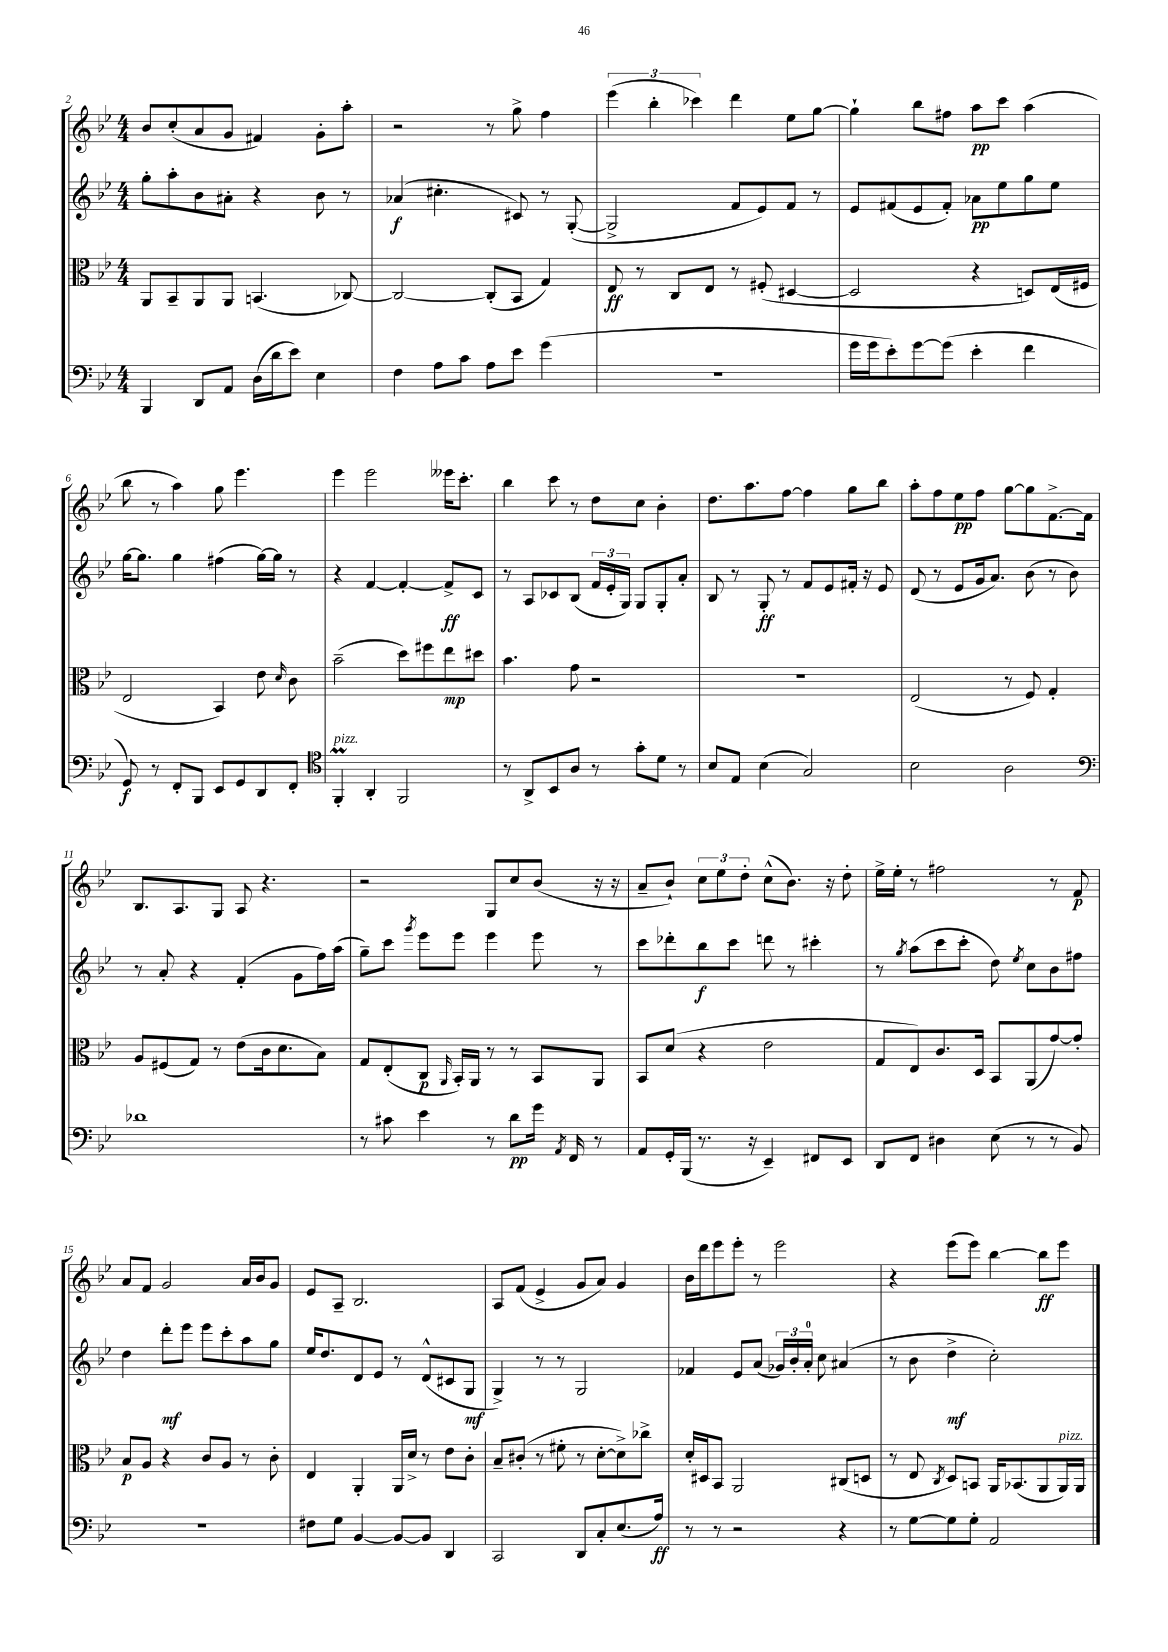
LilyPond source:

<<
\new StaffGroup <<
\new Staff = "s0" {
    \clef treble \key bes \major \numericTimeSignature \time 4/4
    \autoBeamOff bes'8[ c''8-.( a'8 g'8] fis'4) g'8[-. a''8]-. |
    r2 r8 g''8-> f''4 |
    \tuplet 3/2 { ees'''4( bes''4-. ces'''4) } d'''4 ees''8[ g''8]~ |
    g''4-! bes''8[ fis''8] a''8[\pp c'''8] a''4( |
    bes''8 r8 a''4) g''8 ees'''4. |
    ees'''4 ees'''2 eeses'''16[ c'''8.]-. |
    bes''4 c'''8 r8 d''8[ c''8] bes'4-. |
    d''8.[ a''8. f''8]~ f''4 g''8[ bes''8] |
    a''8[-. f''8 ees''8\pp f''8] g''8[~ g''8 f'8.~-> f'16] |
    bes8.[ a8. g8] a8 r4. |
    r2 g8[ c''8 bes'8]( r16 r16 |
    a'8[-- bes'8]-!) \tuplet 3/2 { c''8[ ees''8 d''8]-. } c''8[-^( bes'8.]) r16 d''8-. |
    ees''16[-> ees''16]-. r8 fis''2 r8 f'8\p |
    a'8[ f'8] g'2 a'16[ bes'16 g'8] |
    ees'8[ a8]-- bes2. |
    a8[ f'8]( ees'4-> g'8[ a'8]) g'4 |
    bes'16[ d'''16 ees'''8 ees'''8]-. r8 ees'''2 |
    r4 ees'''8[( ees'''8]) bes''4~ bes''8[\ff ees'''8] \bar "|." |
}
\new Staff = "s1" {
    \clef treble \key bes \major \numericTimeSignature \time 4/4
    \autoBeamOff g''8[-. a''8-. bes'8 ais'8]-. r4 bes'8 r8 |
    aes'4\f( cis''4.-. cis'8) r8 g8~-.( |
    g2-> f'8[ ees'8) f'8] r8 |
    ees'8[ fis'8( ees'8 fis'8]-.) aes'8[\pp ees''8 g''8 ees''8] |
    g''16[~ g''8.] g''4 fis''4( g''16[~) g''16] r8 |
    r4 f'4~ f'4~-. f'8[->\ff c'8] |
    r8 a8[ ces'8 bes8]( \tuplet 3/2 { f'16[ ees'16-. g16]) } g8[ g8-. a'8]-. |
    bes8 r8 g8-.\ff r8 f'8[ ees'8 fis'16]-. r16 ees'8 |
    d'8( r8 ees'8[ g'16 a'8.]) bes'8( r8 bes'8) |
    r8 a'8-. r4 f'4-.( g'8[ f''16) a''16]( |
    g''8[--) c'''8] \acciaccatura { g'''8 } ees'''8[ ees'''8] ees'''4 ees'''8 r8 |
    c'''8[ des'''8-. bes''8\f c'''8] d'''8 r8 cis'''4-. |
    r8 \acciaccatura { g''8 } a''8[( c'''8 c'''8]-. d''8) \acciaccatura { ees''8 } c''8[ bes'8 fis''8] |
    d''4 d'''8[-.\mf ees'''8] ees'''8[ c'''8-. a''8 g''8] |
    ees''16[ d''8. d'8 ees'8] r8 d'8[-^( cis'8 g8]\mf |
    g4->) r8 r8 g2 |
    fes'4 ees'8[ a'8]( \tuplet 3/2 { ges'16[) bes'16-. a'16]-0-. } c''8 ais'4( |
    r8 bes'8 d''4->\mf c''2-.) \bar "|." |
}
\new Staff = "s2" {
    \clef alto \key bes \major \numericTimeSignature \time 4/4
    \autoBeamOff a,8[ bes,8-- a,8 a,8] b,4.( ces8~) |
    ces2~ ces8[-.( bes,8] g4) |
    ees8\ff r8 c8[ ees8] r8 fis8-.( dis4~ |
    dis2 r4 d8[) ees16( fis16] |
    ees2 bes,4) ees'8 \grace { d'16 } c'8 |
    bes'2--( d''8[) fis''8 ees''8\mp dis''8] |
    bes'4. g'8 r2 |
    R1 |
    ees2( r8 f8) g4-. |
    a8[ fis8( g8]) r8 ees'8[( c'16 d'8. bes8]) |
    g8[ ees8-.( c8]\p \grace { a,16 } bes,16[-.) a,16] r8 r8 bes,8[ a,8] |
    bes,8[ d'8]( r4 ees'2 |
    g8[ ees8) c'8. d16] bes,8[ a,8( g'8~) g'8]-. |
    bes8[\p a8] r4 c'8[ a8] r8 c'8-. |
    ees4 a,4-. a,16[ d'16]-> r8 ees'8[ c'8]-. |
    bes8[-- cis'8]-.( r8 fis'8-. r8 d'8[~-. d'8->) ces''8]-> |
    d'16[-. dis16 bes,8] a,2 cis8[( d8] |
    r8 ees8 \acciaccatura { c8 } d8[) b,8] a,16[ bes,8.( a,8 a,16^\markup { \italic "pizz." }) a,16] \bar "|." |
}
\new Staff = "s3" {
    \clef bass \key bes \major \numericTimeSignature \time 4/4
    \autoBeamOff bes,,4 d,8[ a,8] d16[( d'16 ees'8]) ees4 |
    f4 a8[ c'8] a8[ ees'8] g'4( |
    r1 |
    g'16[ g'16 ees'8-.) g'8~ g'8]( ees'4-. f'4 |
    g,8\f) r8 f,8[-. bes,,8] ees,8[ g,8 d,8 f,8]-. |
    \clef tenor f,4-.\prall^\markup { \italic "pizz." } a,4-. f,2 |
    r8 a,8[-> bes,8 a8] r8 g'8[-. d'8] r8 |
    bes8[ ees8] bes4( g2) |
    bes2 a2 |
    \clef bass des'1 |
    r8 cis'8 ees'4 r8 d'8[\pp g'16] \acciaccatura { a,8 } f,16 r8 |
    a,8[ g,16-. bes,,16]( r8. r16 ees,4--) fis,8[ ees,8] |
    d,8[ f,8] dis4 ees8( r8 r8 bes,8) |
    R1 |
    fis8[ g8] bes,4~ bes,8[~ bes,8] d,4 |
    c,2 d,8[ c8-. ees8.( a16]\ff) |
    r8 r8 r2 r4 |
    r8 g8[~ g8 g8]-. a,2 \bar "|." |
}
>>
>>
\layout { \context { \Score currentBarNumber = #2 } }
